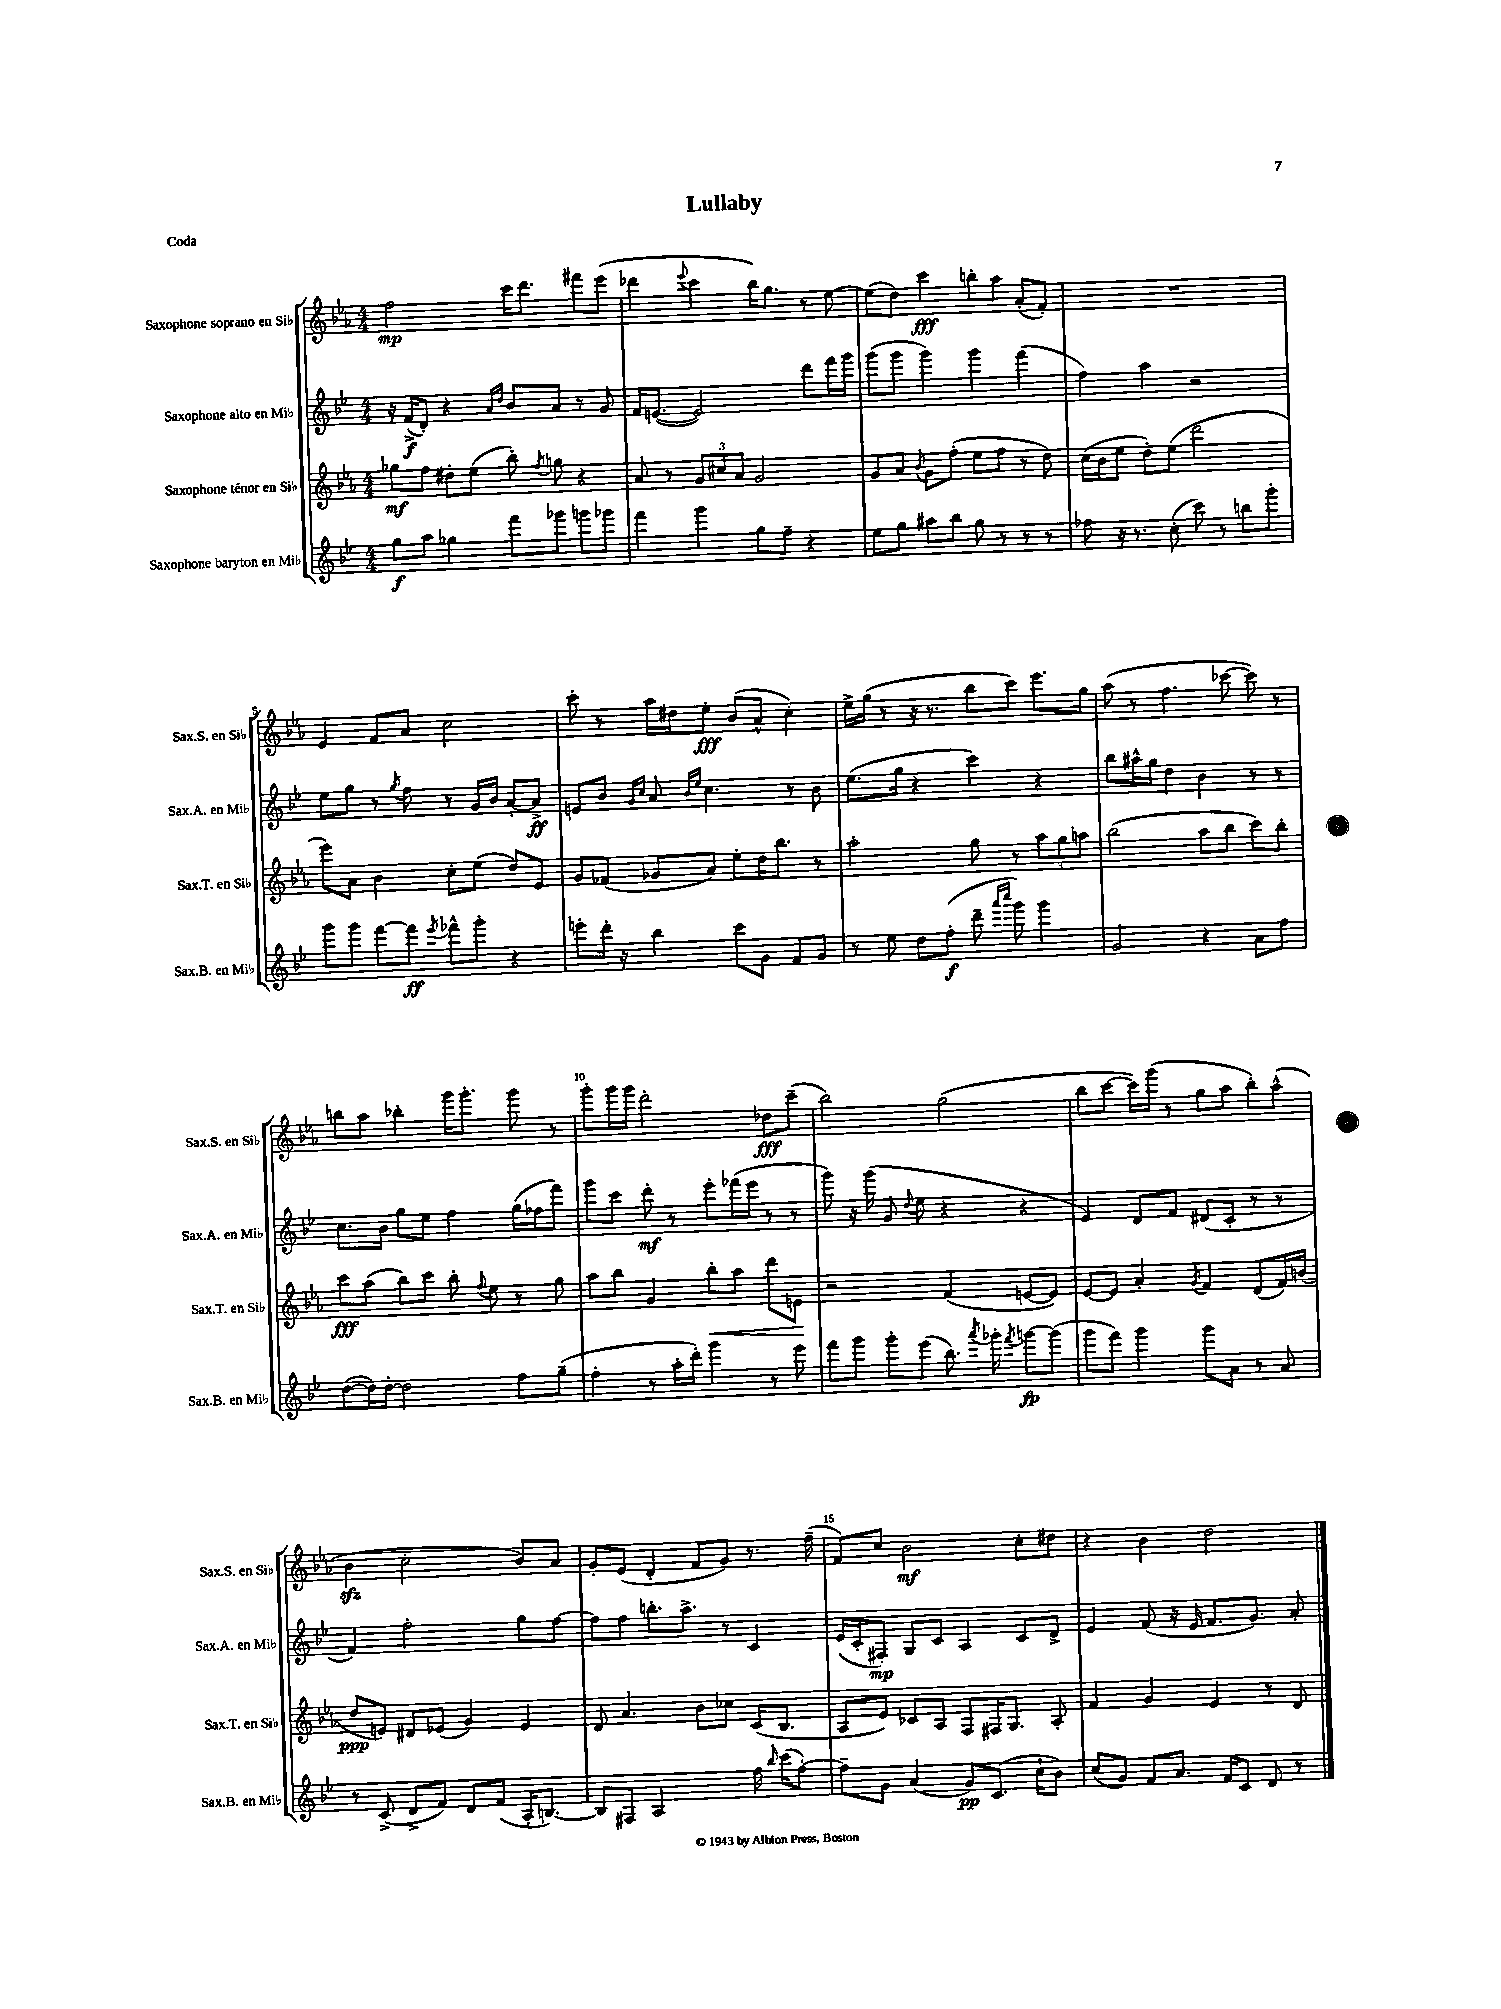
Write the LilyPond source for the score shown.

\header { title = "Lullaby" piece = "Coda" }
<<
\new StaffGroup <<
\new Staff = "s0" \with { instrumentName = "Saxophone soprano en Sib" shortInstrumentName = "Sax.S. en Sib" } {
    \clef treble \key ees \major \numericTimeSignature \time 4/4
    \autoBeamOff f''2\mp c'''16[ d'''8.] fis'''8[ ees'''8]( |
    des'''4 \appoggiatura { ees'''8 } c'''4 bes''16[) g''8.] r8 ees''8~ |
    ees''8[( d''8]) c'''4\fff b''8[-. aes''8] aes'8[-.( f'8]-.) |
    R1 |
    ees'4 f'8[ aes'8] c''2 |
    c'''8-. r8 aes''16[ dis''16 ees''8]-.\fff bes'8[( aes'8]-^ c''4-.) |
    ees''16[-> g''16]( r8 r16 r8. bes''8[ c'''8]) ees'''8.[ g''16] |
    aes''8( r8 f''4. ces'''8~ ces'''8) r8 |
    b''8[ aes''8] bes''4-. g'''16[ g'''8.]-. g'''8 r8 |
    g'''8[-. g'''16 g'''16] d'''2-. des''8[\fff c'''8]--( |
    bes''2) g''2( |
    bes''8[ c'''8]~ c'''16[) g'''16]( r8 g''8[ aes''8] bes''8[-.) aes''8]-^( |
    bes'4\sfz c''2-. bes'8[) aes'8] |
    g'8[-. ees'8]( d'4-. f'8[ g'8]) r8. f''16--( |
    f'8[) c''8] bes'2\mf c''8[-. dis''8] |
    r4 bes'4 d''2 \bar "|." |
}
\new Staff = "s1" \with { instrumentName = "Saxophone alto en Mib" shortInstrumentName = "Sax.A. en Mib" } {
    \clef treble \key bes \major \numericTimeSignature \time 4/4
    \autoBeamOff r16 f'16[->\f( d'8]-.) r4 \grace { a'16[ d''16] } bes'8[ a'8] r8 g'8 |
    f'16[ e'8.]~( e'2) d'''8[ f'''16 g'''16] |
    g'''8[( g'''8] g'''4) g'''4 f'''4( |
    f''4) a''4 r2 |
    ees''8[ g''8] r8 \acciaccatura { g''8 } f''8 r8 g'16[ bes'16] a'8[~-. a'8]->\ff |
    e'8[ bes'8] \grace { g'16[ c''16] } a'8 \grace { bes'16[ ees''16] } c''4. r8 bes'8 |
    ees''8.[( g''16] r4 c'''4) r4 |
    bes''8[ ais''16-^ g''16] d''4 bes'4 r8 r8 |
    c''8.[ bes'16] g''8[ ees''8] f''4 g''16[( fes''16 f'''8]) |
    g'''8[ c'''8] d'''8-.\mf r8 ees'''8[-. fes'''16( ees'''16] r8 r8 |
    g'''8) r16 g'''16( g'8 \appoggiatura { d''8 } ees''8 r4 r4 |
    ees'4) d'8[ f'8] dis'8[( c'8]-. r8 r8 |
    f'4) f''2-. g''8[ f''8]~ |
    f''8[ f''8] b''8.[-. a''8.]-> r8 c'4 |
    ees'16[( c'16-. fis8]-.\mp) g8[ c'8] a4 c'8[ d'8]-> |
    ees'4 f'8( r16 ees'16 f'8.[ g'8.]) a'8-. \bar "|." |
}
\new Staff = "s2" \with { instrumentName = "Saxophone ténor en Sib" shortInstrumentName = "Sax.T. en Sib" } {
    \clef treble \key ees \major \numericTimeSignature \time 4/4
    \autoBeamOff ges''8[\mf f''8] dis''8[-. ees''8]( bes''8-.) \acciaccatura { f''8 } g''8 r4 |
    aes'8 r8 \tuplet 3/2 { g'8[ cis''8 aes'8] } g'2 |
    g'8[ aes'8] \acciaccatura { bes'8 } g'8[ f''8]-.( ees''8[ f''8] r8 d''8) |
    c''16[( bes'16 ees''8] d''8[-.) ees''8]( d'''2 |
    ees'''8[) aes'8] bes'4 c''8[-. ees''8]( d''8[) ees'8] |
    g'8[ fes'8]( ges'8[ aes'8]) ees''8[-. d''16 bes''8.] r8 |
    aes''2-. g''8 r8 \tuplet 3/2 { aes''8[ g''8 a''8] } |
    bes''2( aes''8[ bes''8] c'''8[) bes''8]-. |
    c'''8[\fff aes''8]( bes''8[) c'''8] bes''8-. \appoggiatura { f''8 } ees''8 r8 g''8 |
    aes''8[ bes''8] g'4 bes''8[-.\< aes''8] d'''8[ e'8]\! |
    r2 f'4( e'8[~ e'8]) |
    ees'8[~ ees'8] aes'4-. \acciaccatura { g'8 } f'4 d'8[( f'16) b'16]( |
    d''8[\ppp e'8]) dis'8[ ees'8]( g'4) ees'4 |
    d'8 aes'4. bes'8[ ces''8] c'16[( bes8.] |
    aes8[ ees'8]) ces'8[ aes8] f8[ fis16 g8.] aes8-. |
    f'4 g'4 ees'4 r8 d'8 \bar "|." |
}
\new Staff = "s3" \with { instrumentName = "Saxophone baryton en Mib" shortInstrumentName = "Sax.B. en Mib" } {
    \clef treble \key bes \major \numericTimeSignature \time 4/4
    \autoBeamOff g''8[\f a''8] ges''4 f'''8[ ges'''8] g'''8[ ges'''8] |
    f'''4 g'''4 g''8[ f''8]-- r4 |
    ees''8[ g''8] ais''8[ bes''8] g''8 r8 r8 r8 |
    fes''8 r16 r8. c''8-.( c'''8) r8 b''8[ g'''8]-. |
    g'''8[ g'''8] f'''8[~ f'''8]\ff \acciaccatura { ees'''8 } fes'''8[-^ g'''8]-. r4 |
    e'''8[-. d'''16]-. r16 bes''4 c'''8[ g'8] f'8[ g'8] |
    r8 ees''8 d''8[ f''8]-.\f( d'''8-- \grace { a'''16[ c''''16] } g'''8) g'''4 |
    g'2 r4 a'8[ f''8] |
    d''8[~( d''16) d''16]~-. d''2 f''8[ g''8]--( |
    f''4-. r8 a''16[-. d'''16]-.) g'''4 r8 ees'''8 |
    f'''8[ g'''8] g'''8[-. ees'''8]( bes''8.) \acciaccatura { a'''8 } ges'''16-. \acciaccatura { f'''8 } g'''8[~\fp g'''8]( |
    g'''8[ f'''8]) g'''4 g'''8[ a'8] r8 a'8 |
    r8 c'8->( d'8[-> f'8]) d'8[ f'8]( a16[-. b8.]~) |
    b8[ fis8] a2 f''16 \grace { bes''16 } c'''16[( f''8]~-.) |
    f''8[-- g'8] a'4( g'8[\pp) c'8.]( c''16[-! bes'8]) |
    c''8[( g'8]) f'8[ a'8.] f'16[ c'8] d'8 r8 \bar "|." |
}
>>
>>
\layout { \context { \Score \override BarNumber.break-visibility = ##(#f #t #t) barNumberVisibility = #(every-nth-bar-number-visible 5) } }
